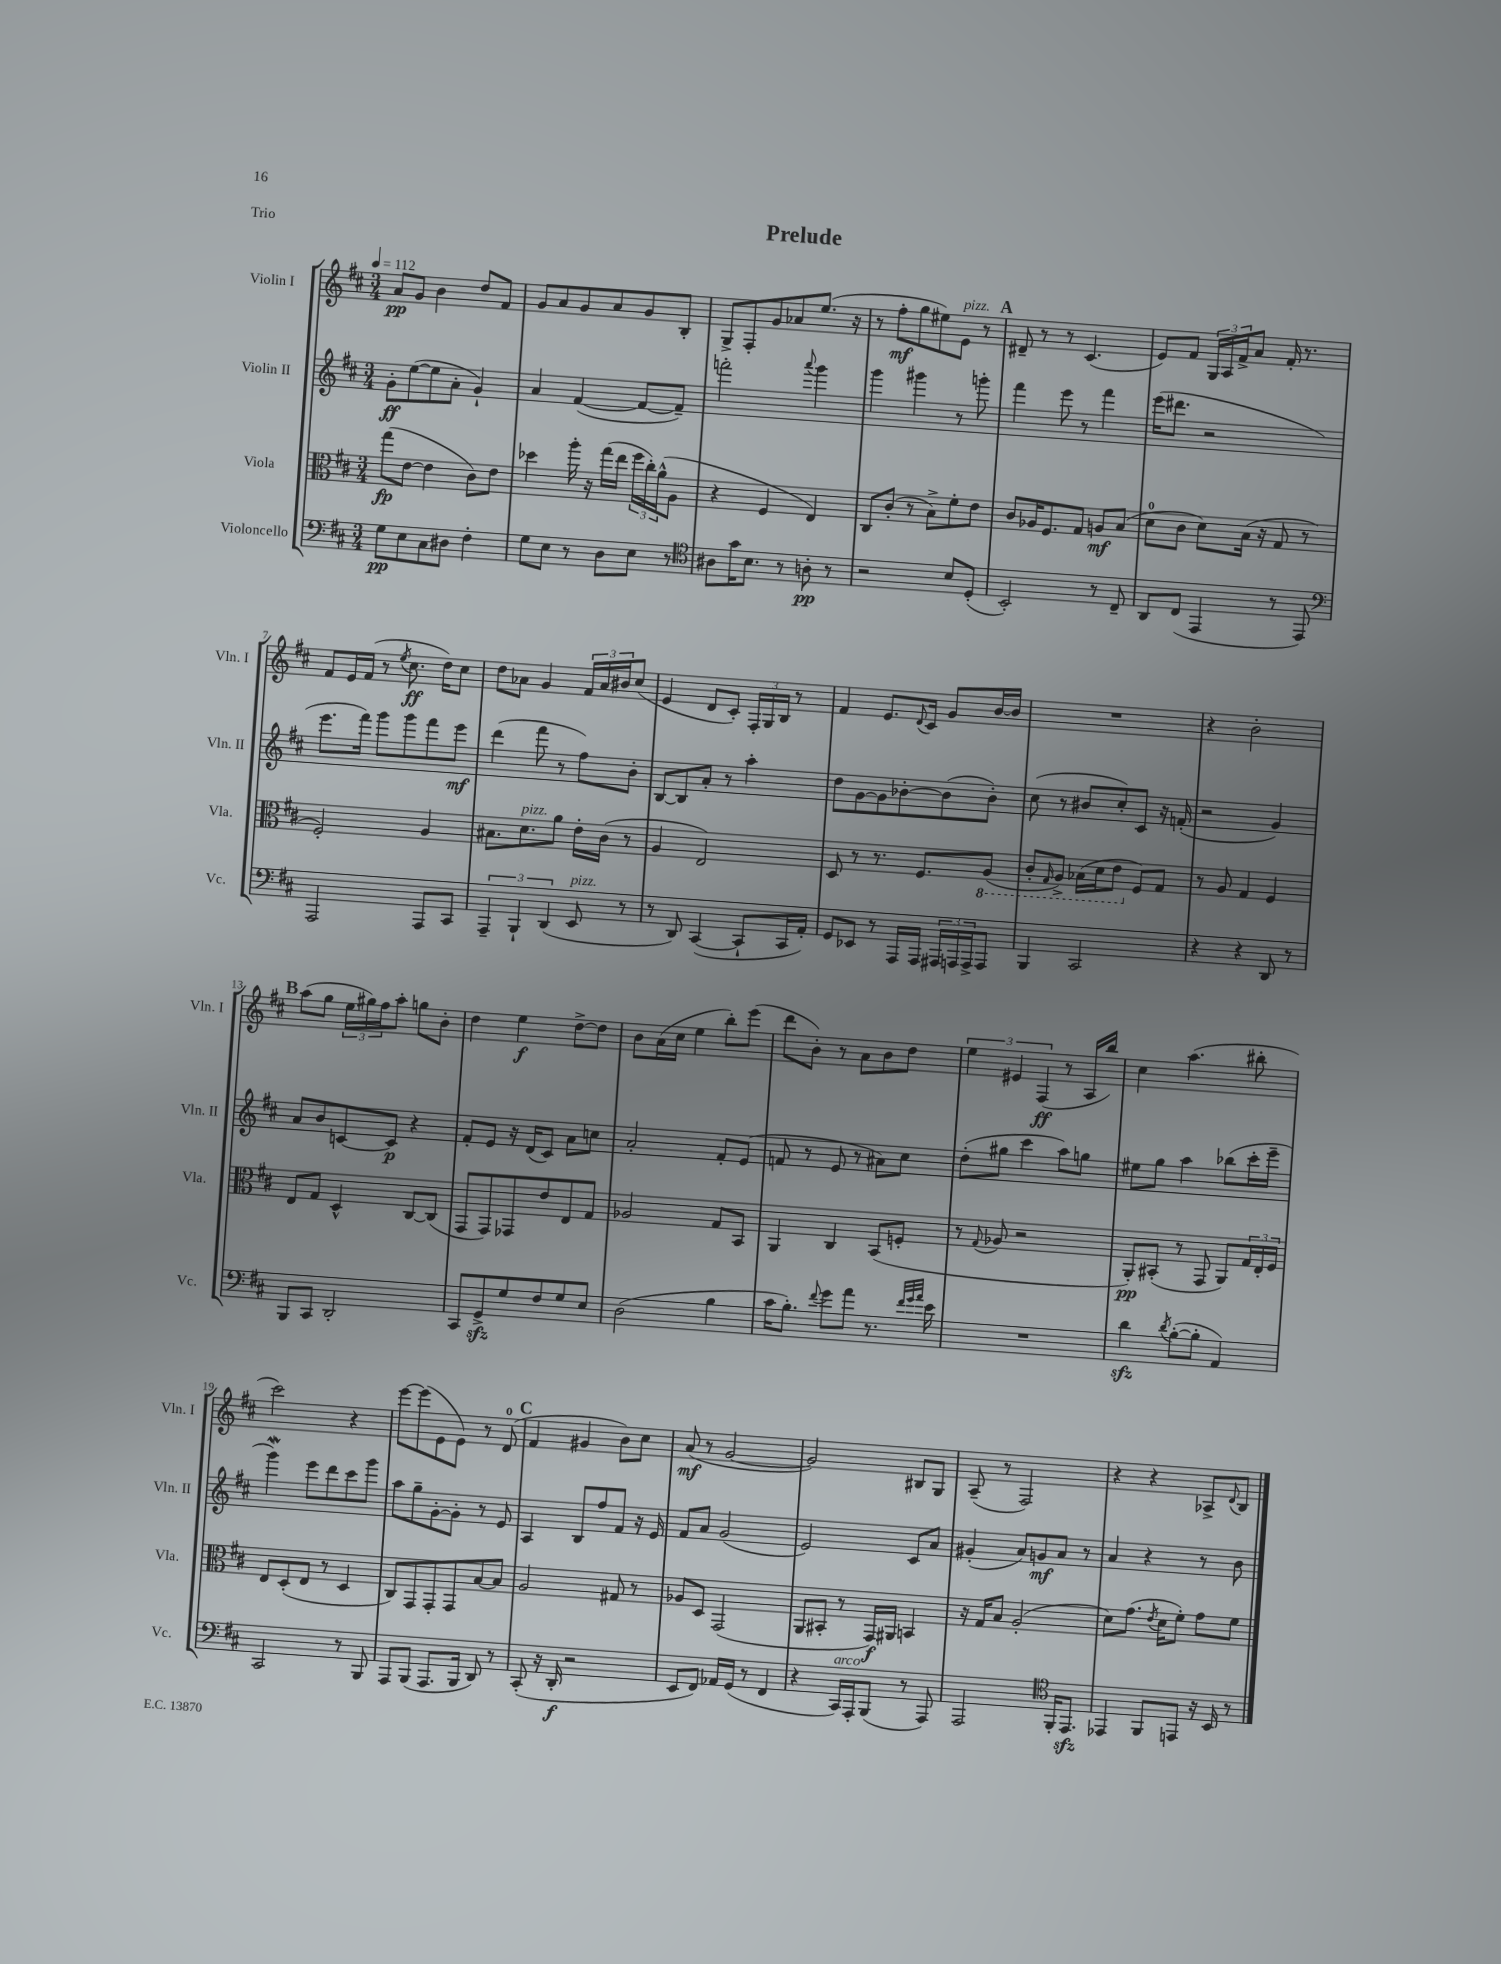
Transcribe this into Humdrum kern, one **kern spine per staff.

**kern	**kern	**kern	**kern
*staff4	*staff3	*staff2	*staff1
*clefF4	*clefC3	*clefG2	*clefG2
*k[f#c#]	*k[f#c#]	*k[f#c#]	*k[f#c#]
*M3/4	*M3/4	*M3/4	*M3/4
*MM112	*MM112	*MM112	*MM112
8G	(8gg	8g'	8a
8E	[8e	([8ee	8g
8C#	4e]	8ee]	4b
8D#	.	8a'	.
4F#'	8c#)	4g`)	8dd
.	8e	.	8f#
=	=	=	=
8G	4dd-	4a	8g
8E	.	.	8a
8r	16aa'	([4f#	8g
.	16r	.	.
8D	(16gg	.	8a
.	16ee	.	.
8E	24ff#	8f#_	8g
.	24cc#')	.	.
.	(24a^^	.	.
8r	8A	8f#~])	8B'
=	=	=	=
*clefC4	*	*	*
8A#	4r	2fff'	8G^
16g	.	.	8F#'
8.B	.	.	.
.	4F#	.	8g
8r	.	.	8a-
.	.	8qqaaa	.
8A'	4E)	4ggg	(8.ee
8r	.	.	.
.	.	.	16r
=	=	=	=
2r	8C#	4ggg	8r
.	(8c#'	.	8ff#'
.	8r	4ggg#	8gg
.	8B^)	.	8ee#)
8B	8f#'	8r	8e
(8D'	8e	8ggg'	8r
=	=	=	=
2BB')	8c#	4fff#	8d#~
.	16A-	.	8r
.	8.F#	.	.
.	.	8eee	8r
.	8G	8r	(4.c#
8r	8A	4fff#	.
8C#~	(8B	.	.
=	=	=	=
8AA	8d	(16eee	8e)
.	.	8.ddd#	.
(8C#	8c#	.	8f#
4EE	8d)	2r	24G
.	.	.	24A
.	.	.	24f#^
.	(16B	.	8a
.	16r	.	.
8r	8G	.	16f#'
.	.	.	8.r
8EE)	8r	.	.
=	=	=	=
*clefF4	*	*	*
2AAA	2F#')	8.eee	8f#
.	.	.	16e
.	.	16fff#)	(16f#
.	.	8ggg	8r
.	.	.	8qee
.	.	8ggg	8.cc#
8AAA	4A	8fff#	.
.	.	.	16dd)
8CC#	.	8eee	8cc#
=	=	=	=
6AAA~	8.B#	(4ddd	8dd
.	.	.	8a-
6BBB`	.	.	.
.	8.d	.	.
.	.	8fff#	4g
(6DD	.	.	.
.	8a	8r	.
8EE	16e'	8ff#)	24f#
.	.	.	24a-
.	(16c#	.	.
.	.	.	24b#
8r	8r	8b'	(8cc#
=	=	=	=
8r	4A	[8B	4e
8DD)	.	8B]	.
([4CC#	2E)	8a'	8d
.	.	8r	8c#')
8CC#`]	.	4aa'	24F#'
.	.	.	24G
.	.	.	24B
16CC#	.	.	8r
16AA')	.	.	.
=	=	=	=
8GG	8D	8dd	4f#
8EE-	8r	[8g	.
8r	8.r	8g]	8.e
16AAA	.	[8b-'	.
.	.	.	8qqd
16AAA	8.F#	.	16c#
24AAA#	.	(8b-]	8g
24AAA	.	.	.
24AAA^	.	.	.
8AAA	(8AA	8b-')	[16b
.	.	.	16b]
=	=	=	=
4BBB	8C#'	(8cc#	2.r
.	16qqGG	.	.
.	8AA^)	8r	.
2CC#	(16BB-	8b#	.
.	16D	.	.
.	8E	8cc#')	.
.	8F#)	8c#	.
.	8G	16r	.
.	.	(16f'	.
=	=	=	=
4r	8r	2r	4r
.	8A	.	.
4r	4G	.	2b'
8DD	4F#	4g)	.
8r	.	.	.
=	=	=	=
8BBB	8E	8a	(8aa
8CC#	8G	8b	8gg
2DD'	4D^^	[8c	24ee
.	.	.	24gg#)
.	.	.	24ff#
.	.	8c]	8aa'
.	[8C#	4r	8gg
.	(8C#]	.	8b'
=	=	=	=
8CC#	8GG	8f#'	4dd
8GG^	8GG)	8e	.
8G	8GG-	16r	4ee
.	.	(16d	.
8F#	8e	8c#)	.
8G	8E	8a	[8dd^
8E	8G	8cc	8dd]
=	=	=	=
(2D	2A-	2a'	8b
.	.	.	(16a
.	.	.	16cc#
.	.	.	4ee
4B	8G	8f#'	8bb')
.	8BB	(8e	(8eee
=	=	=	=
16c#	4AA	8f	8ddd
8.B')	.	.	.
.	.	8r	8b')
8qqf#	.	.	.
8g	4C#	8e	8r
8a	.	8r	8a
8.r	(8BB	8a#)	8b
.	8F'	8cc#	8dd
32qqf#	.	.	.
32qqg	.	.	.
32qqa	.	.	.
16e	.	.	.
=	=	=	=
2.r	8r	(8dd'	6ee
.	8qqG	.	.
.	8A-	8gg#	.
.	.	.	6e#
.	2r	4ccc#	.
.	.	.	(6F#
.	.	8aa)	8r
.	.	8gg	16A
.	.	.	16bb)
=	=	=	=
4d	8AA')	8ee#	4cc#
.	(8BB#'	8gg	.
8qd	.	.	.
([8B'	8r	4aa	(4.aa
8B']	8GG	.	.
4AA)	8AA)	(8bb-	.
.	24G	16ccc#'	8bb#'
.	24E'	.	.
.	.	16eee~	.
.	24F#	.	.
=	=	=	=
2CC#	8E	4ggg)	2ccc#)
.	(8D'	.	.
.	8E	8eee	.
.	8r	8ddd	.
8r	4D	8ccc#	4r
8BBB	.	8ggg	.
=	=	=	=
8AAA	8C#)	8aa	[8eee
(8BBB	8GG	8gg~	(8eee]
8.AAA	8GG'	[8g'	8e
.	8GG	8g']	8e)
16BBB	.	.	.
8DD)	[8B	8r	8r
8r	8B]	8e	(8d
=	=	=	=
(8CC#'	2A	4A	4f#
16r	.	.	.
16DD'	.	.	.
2r	.	8B	4g#
.	.	8ff#	.
.	8G#	8f#	8b)
.	8r	16r	8cc#
.	.	16e	.
=	=	=	=
8EE	8A-	8f#	(8a
8FF#)	8D	8a	8r
16AA-	(2GG	(2g	[2g
(16GG	.	.	.
8r	.	.	.
4FF#	.	.	.
=	=	=	=
4r	8AA	2e)	2g])
.	8BB#'	.	.
16CC#)	8r	.	.
16AAA'	.	.	.
(8BBB	16GG)	.	.
.	16AA#	.	.
8r	4BB	8c#	8B#
8AAA)	.	8a	8G
=	=	=	=
2AAA	16r	(4g#'	(8A~
.	16G	.	.
.	8B	.	8r
.	(2A'	8a)	2F#)
.	.	8g	.
*clefC4	*	*	*
16FF#'	.	8a	.
8.EE	.	.	.
.	.	8r	.
=	=	=	=
4EE-	8d)	4a	4r
.	(8.g	.	.
8FF#	.	4r	4r
.	8qe	.	.
.	16d	.	.
8EE	8f#')	.	.
16r	8g	8r	8A-^
16BB	.	.	.
.	.	.	8qqd
8r	8f#	8b	8B
==	==	==	==
*-	*-	*-	*-
